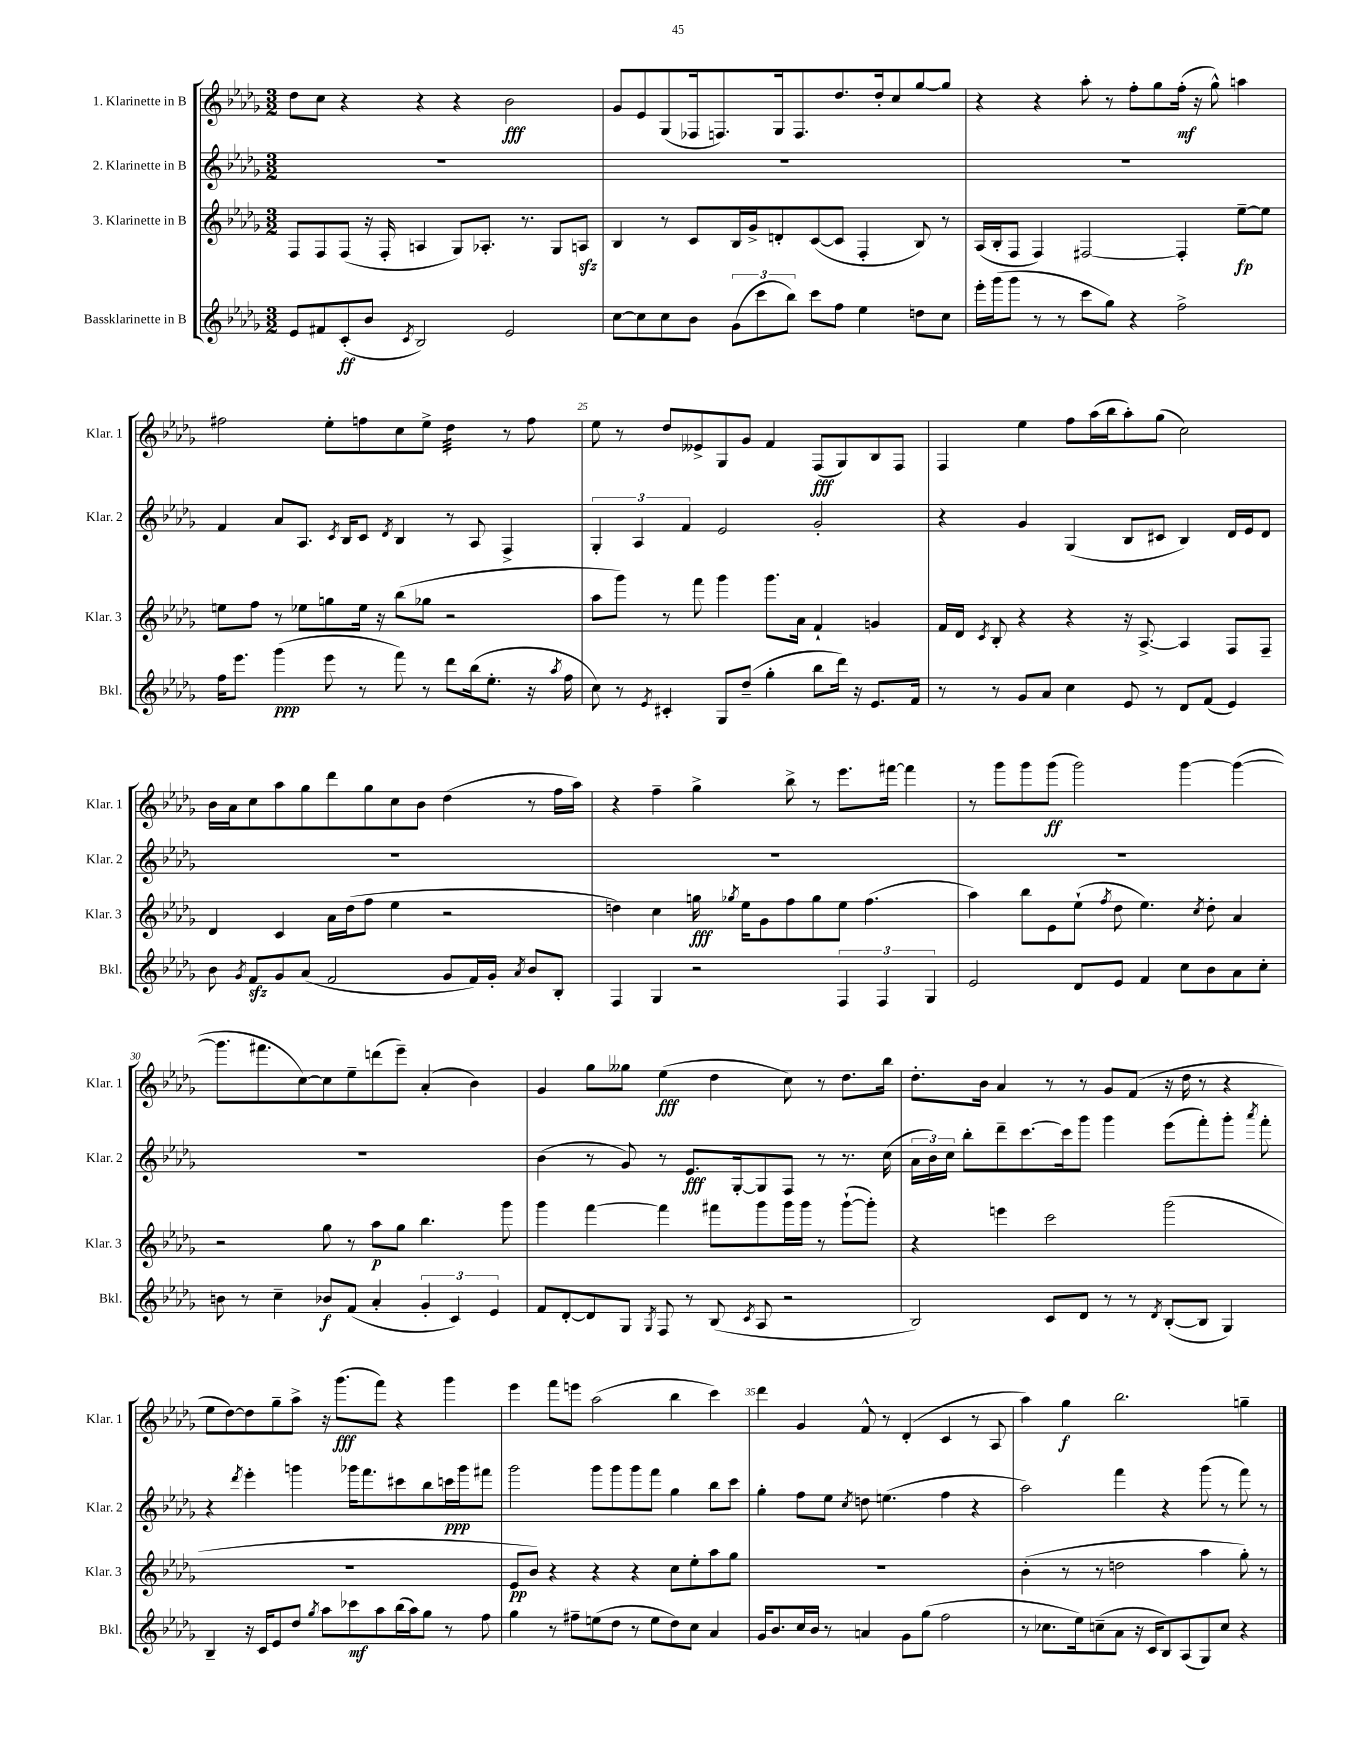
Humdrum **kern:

**kern	**kern	**kern	**kern
*staff4	*staff3	*staff2	*staff1
*clefG2	*clefG2	*clefG2	*clefG2
*k[b-e-a-d-g-]	*k[b-e-a-d-g-]	*k[b-e-a-d-g-]	*k[b-e-a-d-g-]
*M3/2	*M3/2	*M3/2	*M3/2
8e-/L	8F/L	1.r	8dd-\L
8f#/	8F/	.	8cc\J
(8c'/	(8F/J	.	4r
8b-/J	16r	.	.
.	16F'/	.	.
8qc/	.	.	.
2B-/)	4A/	.	4r
.	8G-/L)	.	4r
.	8.A-'/J	.	.
2e-/	.	.	2b-\
.	8.r	.	.
.	8G-/L	.	.
.	8A/J	.	.
=	=	=	=
[8cc\L	4B-/	1.r	8g-/L
8cc\]	.	.	8e-/
8cc\	8r	.	(8G-/
8b-\J	8c/L	.	16F-/k
.	.	.	8.F/)
(12g-\L	16B-/L	.	.
.	16g-^/J	.	.
12ccc\	.	.	.
.	8d'/	.	16G-/k
12bb-\J)	.	.	.
.	.	.	8.F/
8ccc\L	([8c/	.	.
8ff\J	8c/]J	.	8.dd-/
4ee-\	4F'/	.	.
.	.	.	16dd-'/k
.	.	.	8cc/
8dd\L	8B-/)	.	[8gg-/
8cc\J	8r	.	8gg-/]J
=	=	=	=
16eee-'\LL	(16A-/LL	1.r	4r
(16ggg-\J	16B-'/J	.	.
8ggg-\J	8F/J	.	.
8r	4F/)	.	4r
8r	.	.	.
8ccc\L	[2F#/	.	8aa-'\
8gg-\J)	.	.	8r
4r	.	.	8ff'\L
.	.	.	8gg-\
2ff^\	4F#'/]	.	(16ff'\Jk
.	.	.	16r
.	.	.	8gg-^^\)
.	[8ee-~\L	.	4aa\
.	8ee-\]J	.	.
=	=	=	=
16ff\LK	8ee\L	4f/	2ff#\
8.eee-\J	.	.	.
.	8ff\J	.	.
(4ggg-\	8r	8a-/L	.
.	8ee-\L	8.A-/J	.
8eee-\	8gg\	.	8ee-'\L
.	.	8qc/	.
.	.	16B-/LK	.
8r	16ee-\Jk	8c/J	8ff\
.	16r	.	.
.	.	8qd-/	.
8fff\)	(8bb-\L	4B-/	8cc\
8r	8gg-\J	.	8ee-^\J
8ddd-\L	2r	8r	4dd-\
(16bb-\k	.	8A-/	.
8.ee-'\J	.	.	.
.	.	4F^/	8r
16r	.	.	8ff\
8qaa-/	.	.	.
16ff\	.	.	.
=	=	=	=
8cc\)	8aa-\L	6G-'/	8ee-\
8r	8ggg-\J)	.	8r
.	.	6A-/	.
8qe-/	.	.	.
4c#'/	8r	.	8dd-/L
.	.	6f/	.
.	8fff\	.	8e--^/
8G-/L	4ggg-\	2e-/	8G-/
(8dd-~/J	.	.	8g-/J
4gg-'\	8.ggg-\L	.	4f/
.	16a-\Jk	.	.
8bb-\L	4f`/	2g-'/	(8F/L
16ddd-\Jk)	.	.	8G-/)
16r	.	.	.
8.e-/L	4g/	.	8B-/
.	.	.	8F/J
16f/Jk	.	.	.
=	=	=	=
8r	16f/LL	4r	4F/
.	16d-/JJ	.	.
.	8qc/	.	.
8r	8B-'/	.	.
8g-/L	4r	4g-/	4ee-\
8a-/J	.	.	.
4cc\	4r	(4G-/	8ff\L
.	.	.	(16aa-\L
.	.	.	16bb-\J
8e-/	16r	8B-/L	8aa-'\)
.	[8.A-^/	.	.
8r	.	8c#/J	(8gg-\J
8d-/L	4A-/]	4B-/)	2cc\)
(8f/J	.	.	.
4e-/)	8F/L	16d-/LL	.
.	.	16e-/J	.
.	8F~/J	8d-/J	.
=	=	=	=
8b-\	4d-/	1.r	16b-\LL
.	.	.	16a-\J
8qg-/	.	.	.
8f/L	.	.	8cc\
8g-/	4c/	.	8aa-\
(8a-/J	.	.	8gg-\
2f/	16a-\LL	.	8ddd-\
.	(16dd-\J	.	.
.	8ff\J	.	8gg-\
.	4ee-\	.	8cc\
.	.	.	8b-\J
8g-/L	2r	.	(4dd-\
16f/L)	.	.	.
16g-'/JJ	.	.	.
8qa-/	.	.	.
8b-/L	.	.	8r
8B-'/J	.	.	16ff\LL
.	.	.	16aa-\JJ)
=	=	=	=
4F/	4dd\)	1.r	4r
4G-/	4cc\	.	4ff~\
2r	16gg\	.	4gg-^\
.	8qgg-/	.	.
.	16ee-\LK	.	.
.	8g-\	.	.
.	8ff\	.	8bb-^\
.	8gg-\	.	8r
6F/	8ee-\J	.	8.eee-\L
.	(4.ff\	.	.
6F/	.	.	.
.	.	.	[16fff#\Jk
.	.	.	4fff#\]
6G-/	.	.	.
=	=	=	=
2e-/	4aa-\)	1.r	8r
.	.	.	8ggg-\L
.	8bb-\L	.	8ggg-\
.	8e-\	.	(8ggg-\J
8d-/L	(8ee-`\J	.	2ggg-\)
.	8qff/	.	.
8e-/J	8dd-\	.	.
4f/	4.ee-\)	.	.
8cc\L	.	.	[4ggg-\
.	8qcc/	.	.
8b-\	8dd-'\	.	.
8a-\	4a-/	.	(4ggg-\_
8cc'\J	.	.	.
=	=	=	=
8b\	2r	1.r	8.ggg-\]L
8r	.	.	.
.	.	.	8.fff#\
4cc~\	.	.	.
.	.	.	[8cc\)
8b-/L	8gg-\	.	8cc\]
(8f/J	8r	.	8ee-~\
4a-'/	8aa-\L	.	(8ddd\
.	8gg-\J	.	8eee-~\J)
6g-'/	4.bb-\	.	(4a-'/
6c/)	.	.	.
.	.	.	4b-\)
6e-/	.	.	.
.	8ggg-\	.	.
=	=	=	=
8f/L	4ggg-\	(4b-\	4g-/
[8d-'/	.	.	.
8d-/]	[4fff\	8r	8gg-\L
8G-/J	.	8g-/)	8gg--\J
8qG-/	.	.	.
8F/	4fff\]	8r	(4ee-\
8r	.	8.e-/L	.
(8B-/	8fff#\L	.	4dd-\
.	.	[16G-'/k	.
8qc/	.	.	.
8A-/	8ggg-\	8G-/]	.
2r	16ggg-\L	8F/J	8cc\)
.	16ggg-\JJ	.	.
.	8r	8r	8r
.	([8ggg-`\L	8.r	8.dd-\L
.	8ggg-'\]J)	.	.
.	.	(16cc\	16bb-\Jk
=	=	=	=
2B-/)	4r	24a-\LL	8.dd-'\L
.	.	24b-\)	.
.	.	24cc\JJ	.
.	.	8bb-'\L	.
.	.	.	16b-\Jk
.	4eee\	8ddd-~\	4a-/
.	.	[8.ccc\	.
8c/L	2ccc\	.	8r
.	.	16ccc\]k	.
8d-/J	.	8ggg-\J	8r
8r	.	4ggg-\	8g-/L
8r	.	.	(8f/J
8qd-/	.	.	.
([8B-'/L	(2ggg-\	(8eee-\L	16r
.	.	.	16dd-\
8B-/]J	.	8fff'\)	8r
4G-/)	.	8ggg-'\J	4r
.	.	8qaaa-/	.
.	.	8fff'\	.
=	=	=	=
4B-~/	1.r	4r	8ee-\L
.	.	.	[8dd-\)
.	.	8qddd-/	.
16r	.	4eee-'\	8dd-\]
16c/LK	.	.	.
8e-/	.	.	8gg-~\
8dd-/J	.	4ggg\	8aa-^\J
8qgg-/	.	.	.
8aa-\L	.	.	16r
.	.	.	(8.ggg-\L
8ccc-\	.	16ggg-\LK	.
.	.	8.fff\	.
8aa-\	.	.	8fff\J)
(16bb-\L	.	8ccc#\	4r
16aa-\J)	.	.	.
8gg-\J	.	8bb-\	.
8r	.	16ccc\L	4ggg-\
.	.	16ggg-\J	.
8ff\	.	8fff#\J	.
=	=	=	=
4gg-\	8e-/L	2ggg-\	4eee-\
.	8b-/J)	.	.
8r	4r	.	8fff\L
8ff#~\L	.	.	8eee\J
(8ee\	4r	8ggg-\L	(2aa-\
8dd-\J	.	8ggg-\	.
8r	4r	8ggg-\	.
8ee\L	.	8fff\J	.
8dd-\)	8cc\L	4gg-\	4bb-\
8cc\J	8ee-'\	.	.
4a-/	8aa-\	8bb-\L	4ccc\)
.	8gg-\J	8ccc\J	.
=	=	=	=
16g-/LK	1.r	4gg-'\	4ddd-\
8.b-/	.	.	.
16cc/L	.	8ff\L	4g-/
16b-/JJ	.	.	.
8r	.	8ee-\J	.
.	.	8qcc/	.
4a/	.	8dd\	8f^^/
.	.	(4.ee\	8r
8g-\L	.	.	(4d-'/
(8gg-\J	.	.	.
2ff\	.	4ff\	4c/
.	.	4r	8r
.	.	.	8A-/
=	=	=	=
8r	(4b-'\	2aa-\)	4aa-\)
8.cc-\L	.	.	.
.	8r	.	4gg-\
16ee-\k)	.	.	.
(8cc~\	8r	.	.
8a-\J	2dd\	4fff\	2.bb-\
16r	.	.	.
16c/LK	.	.	.
8B-/)	.	4r	.
(8A-/	.	.	.
8G-/)	4aa-\	(8ggg-\	.
8cc/J	.	8r	.
4r	8gg-'\)	8fff\)	4gg~\
.	8r	8r	.
==	==	==	==
*-	*-	*-	*-
